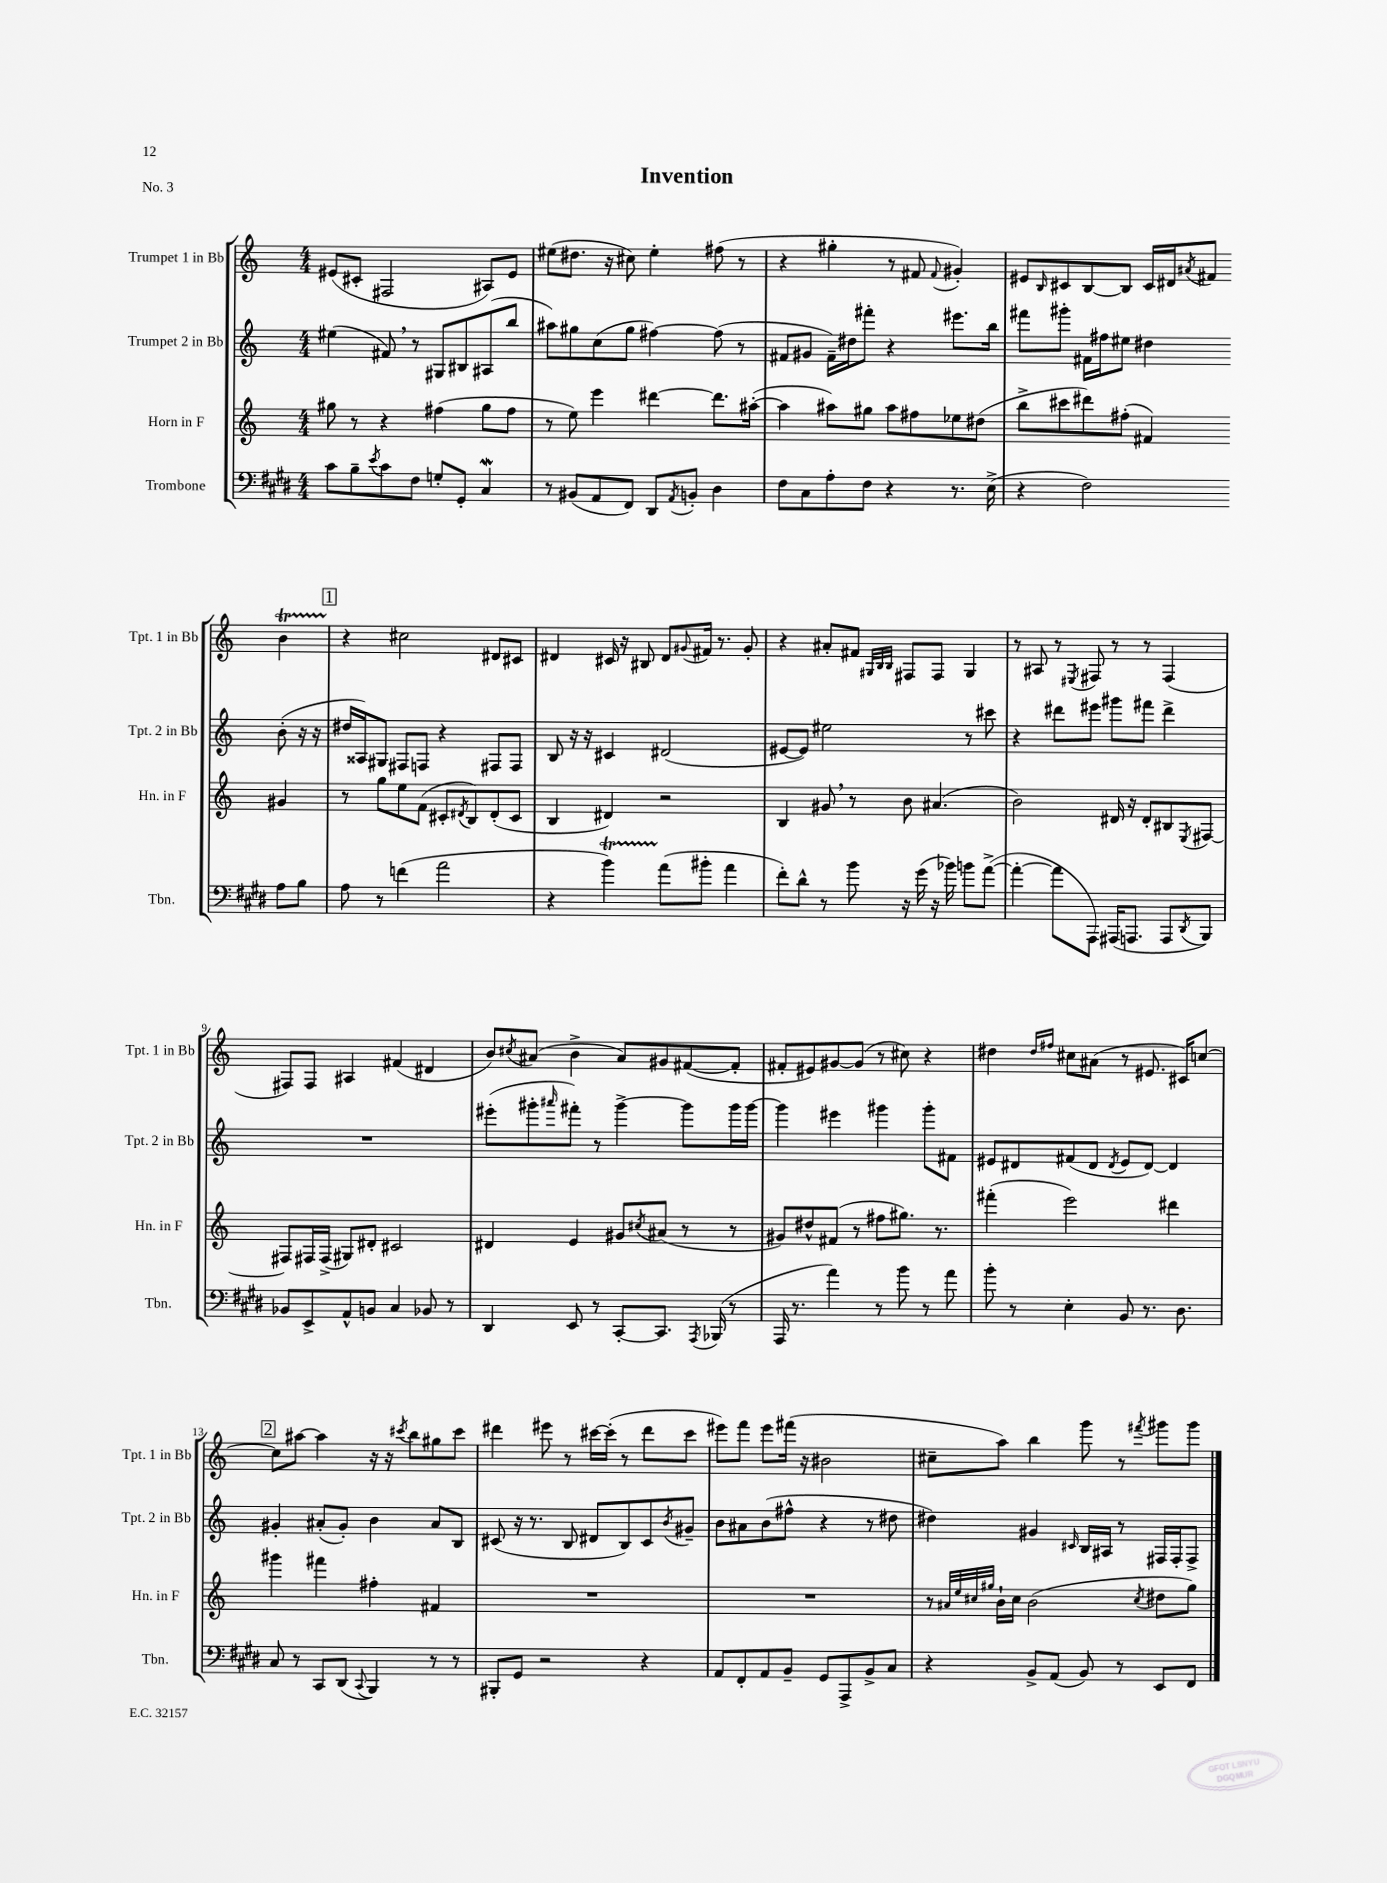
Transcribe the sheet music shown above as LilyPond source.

\header { title = "Invention" piece = "No. 3" }
<<
\new StaffGroup <<
\new Staff = "s0" \with { instrumentName = "Trumpet 1 in Bb" shortInstrumentName = "Tpt. 1 in Bb" } {
    \clef treble \key c \major \numericTimeSignature \time 4/4
    eis'8( cis'8-. fis2 ais8) eis'8 |
    eis''8( dis''8. r16 cis''8) eis''4-. fis''8( r8 |
    r4 gis''4-. r8 fis'8 \appoggiatura { fis'8 } gis'4-.) |
    eis'8 \grace { b16 } cis'8 b8~ b8 cis'16 dis'16 \acciaccatura { ais'8 } fis'8 b'4\startTrillSpan |
    \mark \markup { \box "1" } r4\stopTrillSpan cis''2 dis'8 cis'8 |
    dis'4 cis'16 r16 bis8 dis'8 \appoggiatura { gis'8 } fis'16 r8. gis'8-. |
    r4 ais'8-. fis'8 \grace { gis32 b32 b32 } fis8 fis8 gis4 |
    r8 ais8 r8 \acciaccatura { eis8 } fis8 r8 r8 fis4( |
    fis8) fis8 ais4 fis'4( dis'4 |
    b'8) \acciaccatura { cis''8 } ais'8( b'4-> ais'8) gis'8 fis'8~( fis'8-. |
    fis'8-. eis'8) gis'8~ gis'8( r8 cis''8) r4 |
    dis''4 \grace { dis''16 fis''16 } cis''8 ais'8( r8 eis'8. cis'16) c''8~ |
    \mark \markup { \box "2" } c''8 ais''8~ ais''4 r16 r16 \acciaccatura { cis'''8 } b''8 gis''8 cis'''8 |
    dis'''4 eis'''8 r8 cis'''16~ cis'''16-.( r8 dis'''8 cis'''8 |
    eis'''8) f'''8 eis'''8 fis'''16( r16 bis'2 |
    cis''8-- a''8) b''4 g'''8 r8 \acciaccatura { fis'''8 } gis'''8 gis'''8 \bar "|." |
}
\new Staff = "s1" \with { instrumentName = "Trumpet 2 in Bb" shortInstrumentName = "Tpt. 2 in Bb" } {
    \clef treble \key c \major \numericTimeSignature \time 4/4
    eis''4( fis'8) \breathe r8 gis8 bis8 ais8( b''8 |
    ais''8) gis''8 c''8( gis''8 fis''4~) fis''8( r8 |
    fis'8 gis'8 fis'16--) dis''16 fis'''8-. r4 eis'''8. b''16 |
    fis'''8 gis'''8-. fis'16 fis''16 eis''8 dis''4 b'8-.( r16 r16 |
    \mark \markup { \box "1" } dis''16 aisis16) gis8 fis8 f8 r4 fis8 fis8 |
    b8 r16 r16 cis'4 dis'2( |
    eis'8~ eis'8) eis''2 r8 cis'''8 |
    r4 dis'''8 eis'''8 gis'''8 fis'''8 dis'''4-> |
    R1 |
    eis'''8-.( gis'''8-. \grace { ais'''16 } fis'''8-.) r8 gis'''4~-> gis'''8 gis'''16 gis'''16~ |
    gis'''4 eis'''4 gis'''4 gis'''8-. fis'8 |
    eis'8 dis'8 fis'8( dis'8 \acciaccatura { dis'8 } eis'8 dis'8~) dis'4 |
    \mark \markup { \box "2" } gis'4-. ais'8-.( gis'8-.) b'4 ais'8 b8 |
    cis'8( r16 r8. b8 dis'8 b8) cis'8 \acciaccatura { b'8 } gis'8-- |
    b'8 ais'8 b'8( fis''8-^ r4 r8 dis''8 |
    dis''4) gis'4 \grace { cis'16 } b16 ais16 r8 fis16 fis16-. fis8-> \bar "|." |
}
\new Staff = "s2" \with { instrumentName = "Horn in F" shortInstrumentName = "Hn. in F" } {
    \clef treble \key c \major \numericTimeSignature \time 4/4
    gis''8 r8 r4 fis''4( gis''8 fis''8 |
    r8 e''8) e'''4 dis'''4~ dis'''8. ais''16~-.( |
    ais''4 ais''8) gis''8 ais''8 fis''8 ees''8 dis''8( |
    b''8-> cis'''8 dis'''8) fis''8-.( fis'4) gis'4 |
    \mark \markup { \box "1" } r8 g''8 e''8 f'8( cis'8-. \acciaccatura { dis'8 } b8) dis'8-.( cis'8 |
    b4 dis'4) r2 |
    b4 gis'8 \breathe r8 b'8 ais'4.( |
    b'2) dis'16 r16 dis'8-. bis8 \acciaccatura { e8 } fis8~ |
    fis8 fis16 fis16->( gis8) dis'8-. cis'2 |
    dis'4 e'4 gis'8 \acciaccatura { cis''8 } ais'8( r8 r8 |
    gis'8) dis''8-^ fis'8( r8 fis''8 gis''8.) r8. |
    fis'''4-.( e'''2) dis'''4 |
    \mark \markup { \box "2" } gis'''4 fis'''4 fis''4-. fis'4 |
    R1 |
    R1 |
    r8 \grace { ais'32 e''32 cis''32 gis''32 } b'16-! cis''16 b'2( \acciaccatura { cis''8 } dis''8 gis''8) \bar "|." |
}
\new Staff = "s3" \with { instrumentName = "Trombone" shortInstrumentName = "Tbn." } {
    \clef bass \key e \major \numericTimeSignature \time 4/4
    cis'8 b8-- \acciaccatura { e'8 } cis'8 fis8 g8-. gis,8-. cis4\mordent |
    r8 bis,8( a,8 fis,8) dis,8 \acciaccatura { a,8 } b,8-. dis4 |
    fis8 cis8 a8-. fis8 r4 r8. e16->( |
    r4 fis2) a8 b8 |
    \mark \markup { \box "1" } a8 r8 f'4( a'2 |
    r4 b'4\startTrillSpan) a'8\stopTrillSpan( bis'8-. a'4 |
    fis'8-.) dis'8-^ r8 b'8 r16 gis'16( r16 bes'16) b'8 a'8~->( |
    a'4~-. a'8 a,,8) ais,,16( a,,8. a,,8 \acciaccatura { dis,8 } b,,8) |
    bes,8 e,8-> a,8-^ b,8 cis4 bes,8 r8 |
    dis,4 e,8 r8 cis,8~-. cis,8. \acciaccatura { a,,8 } bes,,16( r8 |
    a,,16 r8. a'4) r8 b'8 r8 a'8 |
    b'8-. r8 e4-. b,8 r8. dis8. |
    \mark \markup { \box "2" } cis8 r8 cis,8 dis,8( \appoggiatura { cis,8 } b,,4) r8 r8 |
    bis,,8-. gis,8 r2 r4 |
    a,8 fis,8-. a,8 b,8-- gis,8 a,,8-> b,8-> cis8 |
    r4 b,8-> a,8( b,8) r8 e,8 fis,8 \bar "|." |
}
>>
>>
